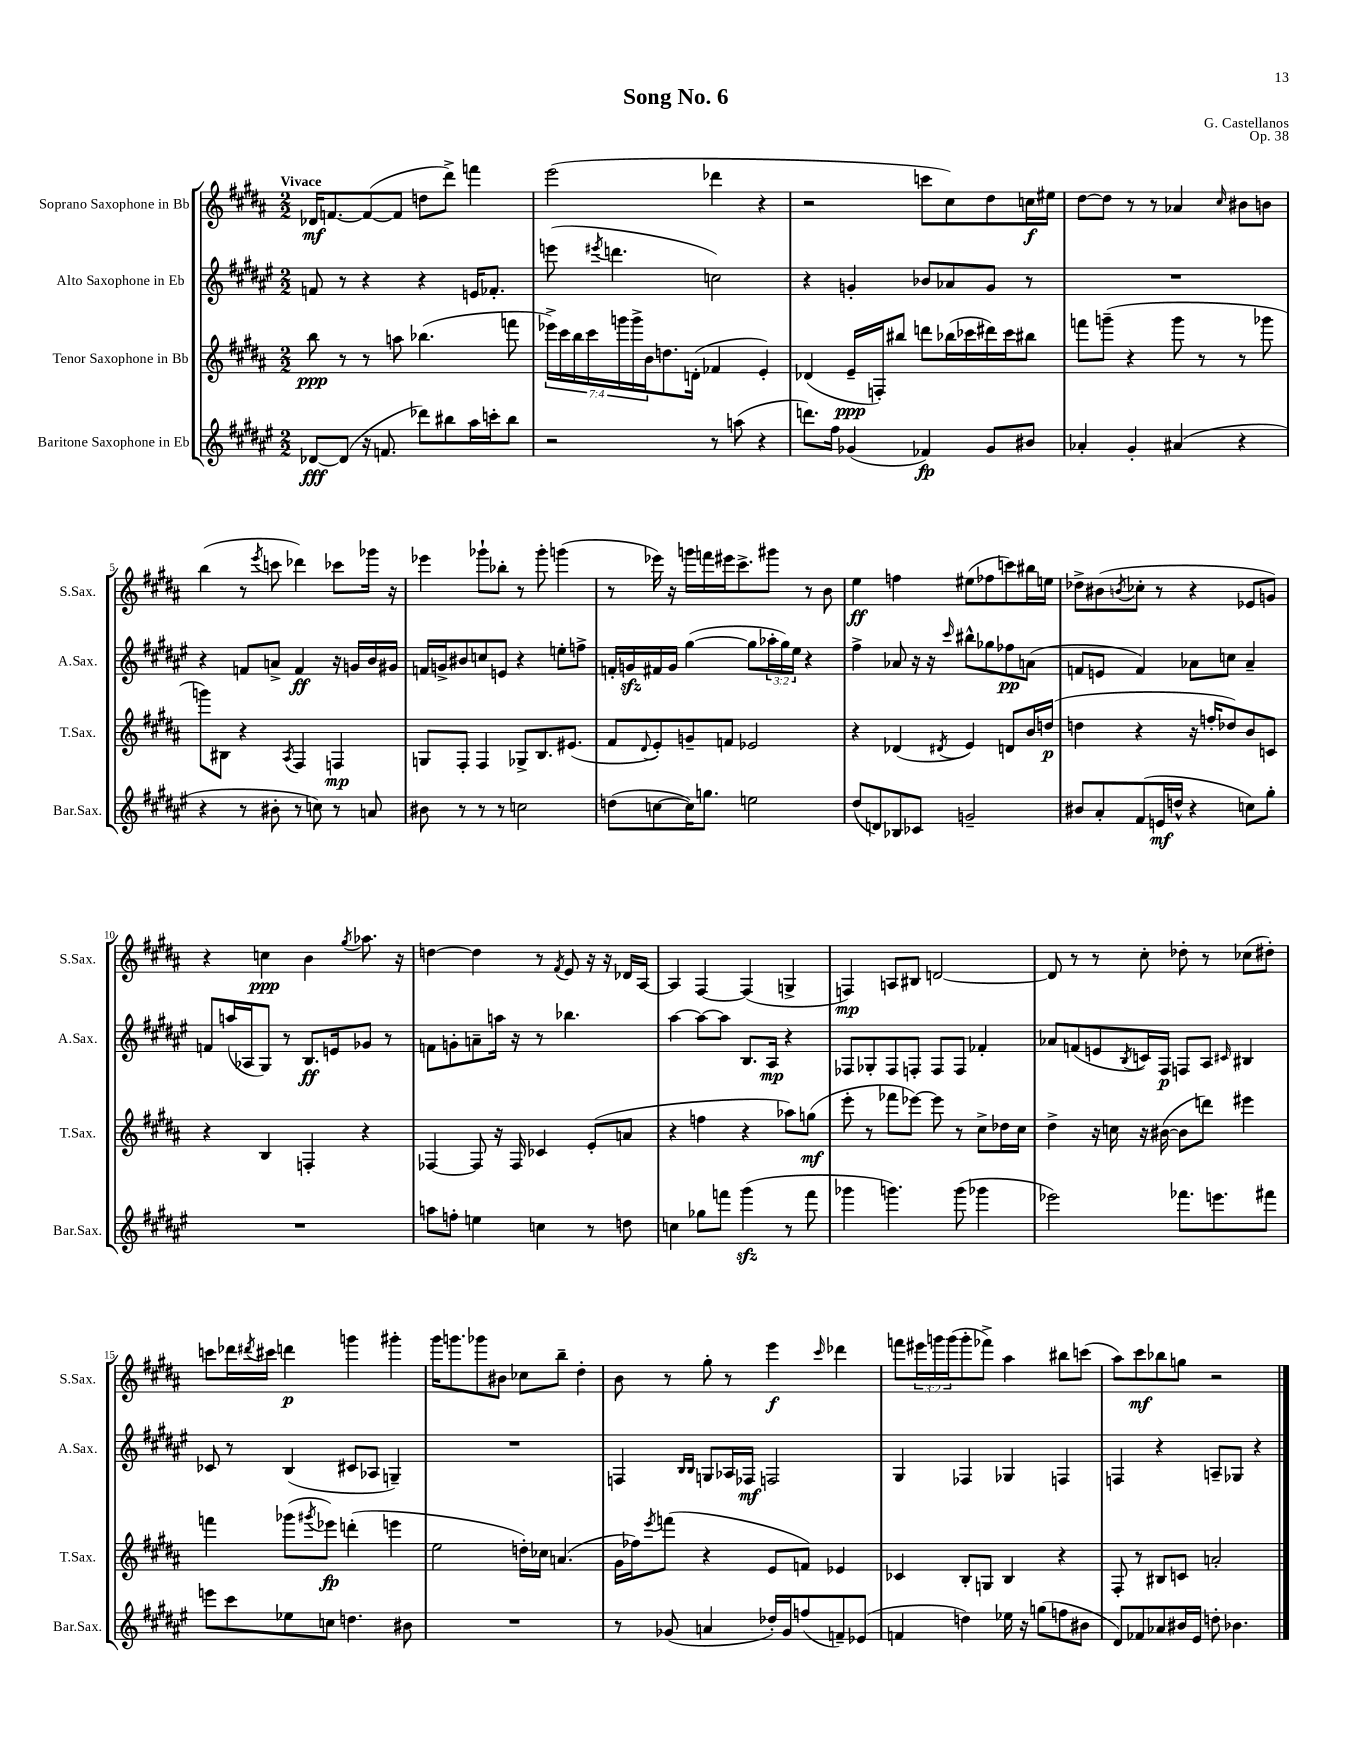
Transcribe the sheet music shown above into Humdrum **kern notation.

**kern	**kern	**kern	**kern
*staff4	*staff3	*staff2	*staff1
*clefG2	*clefG2	*clefG2	*clefG2
*k[f#c#g#d#a#e#]	*k[f#c#g#d#a#]	*k[f#c#g#d#a#e#]	*k[f#c#g#d#a#]
*M2/2	*M2/2	*M2/2	*M2/2
[8d-/L	8bb\	8f/	16d-/LK
.	.	.	[8.f/
(8d-/]J	8r	8r	.
16r	8r	4r	(8f/_
8.f/	.	.	.
.	8aa\	.	8f/]J
8ddd-\L)	(4.bb-\	4r	8dd\L
8bb#\	.	.	8ddd#^\J)
16aa#\L	.	16e/LK	4fff\
16ccc'\J	.	8.f-'/J	.
8bb#\J	8fff\	.	.
=	=	=	=
2r	28eee-^\LL)	(8eee\	(2eee\
.	28ccc#\	.	.
.	28bb\	.	.
.	28ccc#\	.	.
.	.	8qeee#/	.
.	.	4.ddd\	.
.	28ggg\	.	.
.	28ggg^\	.	.
.	28b\J	.	.
.	8.dd\	.	.
.	(16d'\Jk	.	.
8r	4f-/	2cc\)	4ddd-\
(8aa\	.	.	.
4r	4e'/)	.	4r
=	=	=	=
8.ddd\L)	(4d-/	4r	2r
16ff#\Jk	.	.	.
(4g-/	16e~/LL	4g'/	.
.	16F'/J)	.	.
.	8bb#/J	.	.
4f-/)	8ddd\L	8b-/L	8ccc\L
.	(16bb-\L	8a-/	8cc#\)
.	16ccc-\	.	.
8g-/L	16ddd#\)	8g/J	8dd#\
.	16ccc-\J	.	.
8b#/J	8bb#\J	8r	16cc\L
.	.	.	16ee#\JJ
=	=	=	=
4a-'/	8fff\L	1r	[8dd#\L
.	(8ggg~\J	.	8dd#\]J
4g#'/	4r	.	8r
.	.	.	8r
(4a#/	8ggg\	.	4a-/
.	8r	.	.
.	.	.	16qqcc#/
4r	8r	.	8b#\L
.	8ggg-\	.	8b\J
=	=	=	=
4r	8ggg\L)	4r	(4bb\
.	8B#\J	.	.
8r	4r	8f/L	8r
.	.	.	8qeee/
8b#'\	.	8a^/J	8ccc\
.	8qA#/	.	.
8r	4F#/	4f/	4ddd-\)
8cc\)	.	.	.
8r	4F/	16r	8ccc-\L
.	.	16g/LL	.
8a/	.	16b/	16ggg-\Jk
.	.	16g#/JJ	16r
=	=	=	=
8b#\	8G/L	16f/LL	4eee-\
.	.	16g^/J	.
8r	8F#'/J	8b#/	.
8r	4F#/	8cc/	8ggg-`\L
8r	.	8e/J	8bb-'\J
2cc\	8G-^/L	4r	8r
.	8.B/	.	8ggg-'\
.	.	8ee'\L	(4ggg\
.	(8.e#/J	.	.
.	.	8ff^\J	.
=	=	=	=
(8dd\L	8f#/L	16f'/LL	8r
.	.	16g/	.
.	8qqd#/	.	.
[8cc\	8e'/)	16f#/	16eee-\)
.	.	16g/JJ	16r
16cc\]K)	8g~/	([4gg#\	16ggg\LL
8.gg\J	.	.	16fff\
.	8f/J	.	16eee#\J
.	.	.	8.ccc#^\
2ee\	2e-/	8gg#\]L	.
.	.	24aa-'\L	8ggg#\J
.	.	24gg#\)	.
.	.	24ee#\JJ	.
.	.	4r	8r
.	.	.	8b\
=	=	=	=
(8dd#/L	4r	4ff#^\	4ee\
8d/)	.	.	.
8B-/	(4d-/	8a-/	4ff\
8c-/J	.	16r	.
.	.	16r	.
.	8qd#/	16qqccc#/	.
2g~/	4e/)	8bb#^^\L	(8ee#\L
.	.	8gg-\	8ff-\
.	8d/L	8ff-\	8ccc\)
.	16b/L	(8a\J	16bb#\L
.	(16dd/JJ	.	16ee\JJ
=	=	=	=
8b#/L	4dd\	8f/L	8dd-^\L
8a#'/	.	8e/J	(8b#\
.	.	.	8qb/
(8f#/	4r	4f/)	8cc-'\J
16e/L	.	.	8r
16dd^^/JJ	.	.	.
4r	16r	8a-\L	4r
.	16ff'/LK	.	.
.	8dd-/)	8cc\J	.
8cc\L)	8b/	4a-~/	8e-/L
8gg#'\J	8c/J	.	8g/J)
=	=	=	=
1r	4r	8f/L	4r
.	.	(16aa/L	.
.	.	16A-/J	.
.	4B/	8G#/J)	4cc\
.	.	8r	.
.	4F'/	8.B/L	4b\
.	.	16e/k	.
.	.	.	8qgg#/
.	4r	8g-/J	8.aa-\
.	.	8r	.
.	.	.	16r
=	=	=	=
8aa\L	[4F-/	8f\L	[4dd\
8ff'\J	.	8g'\	.
4ee\	8F-/]	8a~\	4dd\]
.	16r	16aa\Jk	.
.	16F-/	16r	.
4cc\	4c-/	8r	8r
.	.	.	8qf#/
.	.	4.bb-\	8e/
8r	(8e'/L	.	16r
.	.	.	16r
8dd\	8a/J	.	16d-/LL
.	.	.	[16A#/JJ
=	=	=	=
4cc\	4r	[4aa#\	4A#/]
8gg-\L	4ff\	8aa#\_L	[4F#/
8fff\J	.	8aa#\]J	.
(4ggg#\	4r	8.B/L	(4F#/]
.	.	16A#/Jk	.
8r	8aa-\L)	4r	4G^/
8fff\	(8gg\J	.	.
=	=	=	=
4ggg-\	8eee'\	8F-/L	4F/)
.	8r	8G-'/	.
4.ggg\)	8fff-\L	8F-/	8A/L
.	[8eee-\J)	8F'/J	8B#/J
.	8eee-\]	8F/L	[2d/
(8ggg\	8r	8F/J	.
4ggg-\	8cc#^\L	4f-'/	.
.	16dd-\L	.	.
.	16cc#\JJ	.	.
=	=	=	=
2eee-\)	4dd#^\	8a-/L	8d/]
.	.	(8f/	8r
.	16r	8e/	8r
.	16cc\	.	.
.	.	8qB/	.
.	16r	16c/L)	8cc#'\
.	([16b#\	16F#/JJ	.
8.fff-\L	8b#\]L	8F/L	8dd-'\
.	8ddd\J)	8A#/J	8r
8.eee\	.	.	.
.	.	16qqc#/	.
.	4eee#\	4B#/	(8cc-\L
8fff#\J	.	.	8dd#'\J)
=	=	=	=
8eee\L	4fff\	8c-/	8ccc\L
8ccc#\	.	8r	16ddd-\L
.	.	.	8qddd#/
.	.	.	16ccc#\JJ
8ee-\	(8ggg-\L	(4B/	4ddd\
.	8qggg#/	.	.
8cc\J	8eee-\J)	.	.
4.dd\	(4ddd'\	8c#/L	4ggg\
.	.	8A-/J	.
.	4eee\	4G~/)	4ggg#'\
8b#\	.	.	.
=	=	=	=
1r	2ee\	1r	16ggg#\LK
.	.	.	8.ggg\
.	.	.	8ggg-\
.	.	.	8b#\J
.	16dd'\LL)	.	8cc-\L
.	16cc-\JJ	.	.
.	(4.a/	.	8bb~\J
.	.	.	4dd#'\
=	=	=	=
8r	16g#\LL	4F/	8b\
.	16ff-\J)	.	.
.	8qeee/	.	.
(8g-/	(8fff\J	.	8r
.	.	16qqB/LL	.
.	.	16qqB/JJ	.
4a/	4r	8G/L	8gg#'\
.	.	16A-/L	8r
.	.	16F-/JJ	.
16dd-'/LL)	8e/L	2F/	4eee\
16g-/J	.	.	.
(8ff/	8f/J)	.	.
.	.	.	16qqccc#/
8f~/)	4e-/	.	4ddd-\
(8e-/J	.	.	.
=	=	=	=
4f/	4c-/	4G#/	8fff\L
.	.	.	24eee#\L
.	.	.	24ggg\
.	.	.	(24ggg\J
4dd\)	8B'/L	4F-/	8ggg'\
.	8G/J	.	8fff-^\J)
16ee-\	4B/	4G-/	4aa#\
16r	.	.	.
(8gg\L	.	.	.
8ff\	4r	4F/	8bb#\L
8b#\J	.	.	(8ccc\J
=	=	=	=
8d#/L)	8F#'/	4F/	8aa#\L)
8f-/	8r	.	8ccc#\
8a-/	8B#/L	4r	8bb-\
16b#/L	8c/J	.	8gg\J
16e#/JJ	.	.	.
8dd'\	2a'/	8A~/L	2r
4.b-\	.	8G-/J	.
.	.	4r	.
==	==	==	==
*-	*-	*-	*-
